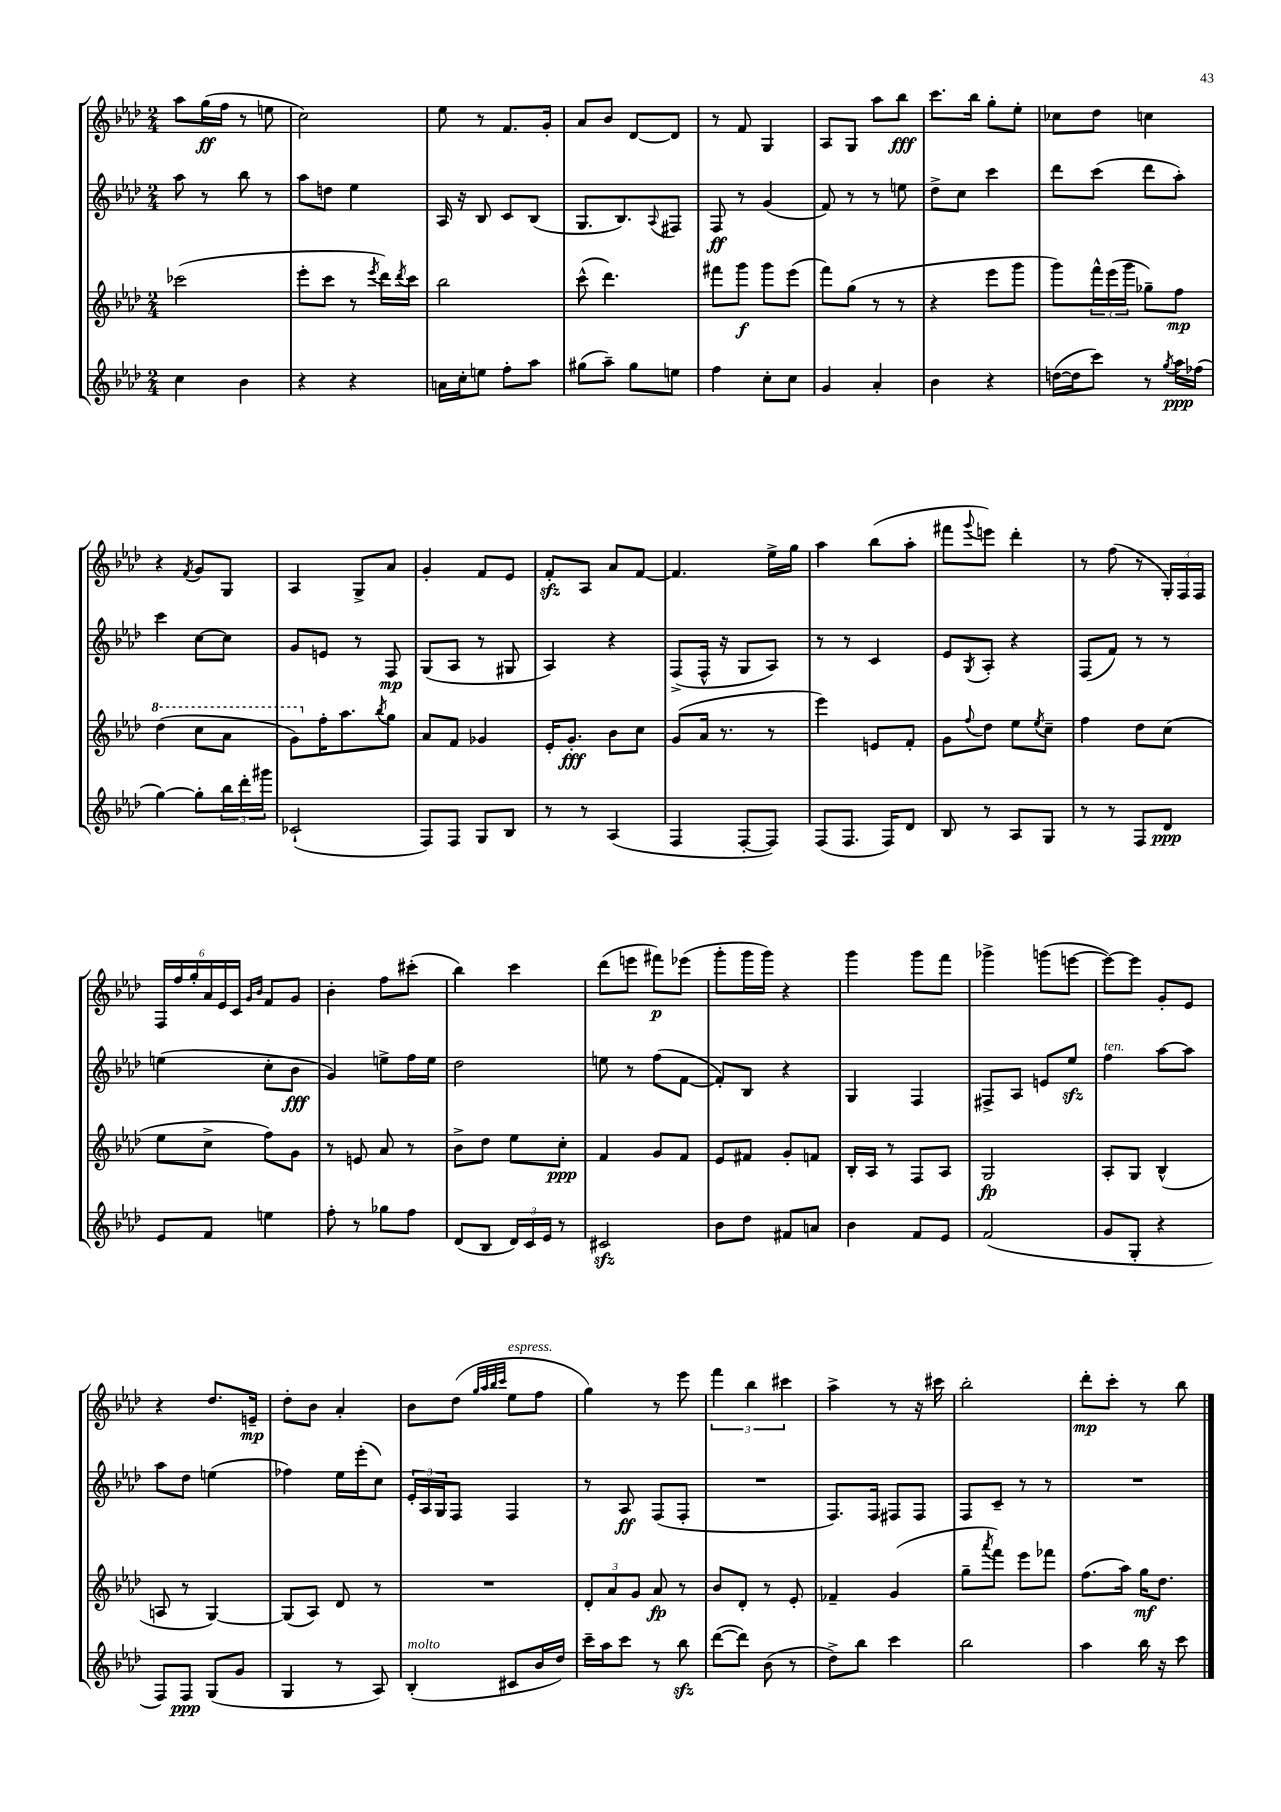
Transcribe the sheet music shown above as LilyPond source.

<<
\new StaffGroup <<
\new Staff = "s0" {
    \clef treble \key aes \major \numericTimeSignature \time 2/4
    aes''8 g''16\ff( f''16 r8 e''8 |
    c''2) |
    ees''8 r8 f'8. g'16-. |
    aes'8 bes'8 des'8~ des'8 |
    r8 f'8 g4 |
    aes8 g8 aes''8 bes''8\fff |
    c'''8. bes''16 g''8-. ees''8-. |
    ces''8 des''8 c''4 |
    r4 \acciaccatura { f'8 } g'8 g8 |
    aes4 g8-> aes'8 |
    g'4-. f'8 ees'8 |
    f'8-.\sfz aes8 aes'8 f'8~ |
    f'4. ees''16-> g''16 |
    aes''4 bes''8( aes''8-. |
    fis'''8 \appoggiatura { g'''8 } e'''8) des'''4-. |
    r8 f''8( r8 \tuplet 3/2 { g16-.) f16 f16 } |
    \tuplet 6/4 { f16 f''16 g''16-. aes'16 ees'16 c'16 } \grace { g'16 bes'16 } f'8 g'8 |
    bes'4-. f''8 cis'''8-.( |
    bes''4) c'''4 |
    des'''8( e'''8 fis'''8\p) ees'''8( |
    g'''8-. g'''16 g'''16) r4 |
    g'''4 g'''8 f'''8 |
    ges'''4-> g'''8( e'''8~ |
    e'''8~) e'''8 g'8-. ees'8 |
    r4 des''8. e'16--\mp |
    des''8-. bes'8 aes'4-. |
    bes'8 des''8( \grace { g''32 aes''32 bes''32 c'''32 } ees''8^\markup { \italic "espress." } f''8 |
    g''4) r8 ees'''8 |
    \tuplet 3/2 { f'''4 bes''4 cis'''4 } |
    aes''4-> r8 r16 cis'''16 |
    bes''2-. |
    des'''8-.\mp c'''8-. r8 bes''8 \bar "|." |
}
\new Staff = "s1" {
    \clef treble \key aes \major \numericTimeSignature \time 2/4
    aes''8 r8 bes''8 r8 |
    aes''8 d''8 ees''4 |
    aes16 r16 bes8 c'8 bes8( |
    g8. bes8.) \appoggiatura { aes8 } fis8 |
    f8\ff r8 g'4( |
    f'8) r8 r8 e''8 |
    des''8-> c''8 c'''4 |
    des'''8 c'''8( des'''8 aes''8-.) |
    c'''4 c''8~ c''8 |
    g'8 e'8 r8 f8\mp |
    g8( aes8 r8 gis8 |
    aes4) r4 |
    f8->( f16-^ r16 g8 aes8) |
    r8 r8 c'4 |
    ees'8 \acciaccatura { g8 } aes8-. r4 |
    f8( f'8) r8 r8 |
    e''4( c''8-. bes'8\fff |
    g'4) e''8-> f''16 e''16 |
    des''2 |
    e''8 r8 f''8( f'8~ |
    f'8-.) bes8 r4 |
    g4 f4 |
    fis8-> aes8 e'8 ees''8\sfz |
    f''4^\markup { \italic "ten." } aes''8~ aes''8 |
    aes''8 des''8 e''4( |
    fes''4) ees''16 ees'''16-.( c''8) |
    \tuplet 3/2 { ees'16-. aes16 g16 } f8 f4 |
    r8 aes8\ff f8( f8-. |
    R2 |
    f8.) f16 fis8 fis8 |
    f8 c'8-- r8 r8 |
    R2 \bar "|." |
}
\new Staff = "s2" {
    \clef treble \key aes \major \numericTimeSignature \time 2/4
    ces'''2( |
    ees'''8-. c'''8 r8 \acciaccatura { ees'''8 } des'''16) \acciaccatura { des'''8 } c'''16 |
    bes''2 |
    c'''8-^( des'''4.) |
    fis'''8 g'''8\f g'''8 ees'''8( |
    f'''8) g''8( r8 r8 |
    r4 ees'''8 g'''8 |
    g'''8) \tuplet 3/2 { f'''16-^ ees'''16( g'''16 } ges''8--) f''8\mp |
    \ottava #1 des'''4( c'''8 aes''8 |
    g''8) \ottava #0 f''16-. aes''8. \acciaccatura { bes''8 } g''8 |
    aes'8 f'8 ges'4 |
    ees'16-. g'8.-.\fff bes'8 c''8 |
    g'8( aes'16 r8. r8 |
    ees'''4) e'8 f'8-. |
    g'8 \appoggiatura { f''8 } des''8 ees''8 \acciaccatura { ees''8 } c''8-- |
    f''4 des''8 c''8( |
    ees''8 c''8-> f''8) g'8 |
    r8 e'8 aes'8 r8 |
    bes'8-> des''8 ees''8 c''8-.\ppp |
    f'4 g'8 f'8 |
    ees'8 fis'8 g'8-. f'8 |
    bes16-. aes16 r8 f8 aes8 |
    g2\fp |
    aes8-. g8 bes4-^( |
    a8 r8 g4~) |
    g8( aes8) des'8 r8 |
    R2 |
    \tuplet 3/2 { des'8-. aes'8 g'8 } aes'8\fp r8 |
    bes'8 des'8-. r8 ees'8-. |
    fes'4-- g'4( |
    g''8-- \acciaccatura { aes'''8 } f'''8) ees'''8 fes'''8 |
    f''8.( aes''16) g''16\mf des''8. \bar "|." |
}
\new Staff = "s3" {
    \clef treble \key aes \major \numericTimeSignature \time 2/4
    c''4 bes'4 |
    r4 r4 |
    a'16 c''16-. e''8 f''8-. aes''8 |
    gis''8( aes''8--) gis''8 e''8 |
    f''4 c''8-. c''8 |
    g'4 aes'4-. |
    bes'4 r4 |
    d''16~( d''16 c'''8) r8 \acciaccatura { g''8 } aes''16\ppp fes''16( |
    g''4~) g''8-. \tuplet 3/2 { bes''16 des'''16-. gis'''16 } |
    ces'2-!( |
    f8) f8 g8 bes8 |
    r8 r8 aes4( |
    f4 f8~-. f8) |
    f8( f8. f16) des'8 |
    bes8 r8 aes8 g8 |
    r8 r8 f8 des'8\ppp |
    ees'8 f'8 e''4 |
    f''8-. r8 ges''8 f''8 |
    des'8( bes8 \tuplet 3/2 { des'16) c'16 ees'16 } r8 |
    cis'2\sfz |
    bes'8 des''8 fis'8 a'8 |
    bes'4 f'8 ees'8 |
    f'2( |
    g'8 g8-. r4 |
    f8) f8\ppp g8( g'8 |
    g4 r8 aes8) |
    bes4-.^\markup { \italic "molto" }( cis'8 bes'16 des''16) |
    c'''16-- aes''16 c'''8 r8 bes''8\sfz |
    des'''8~( des'''8) bes'8( r8 |
    des''8->) bes''8 c'''4 |
    bes''2 |
    aes''4 bes''16 r16 c'''8 \bar "|." |
}
>>
>>
\layout { \context { \Score \remove "Bar_number_engraver" } }
